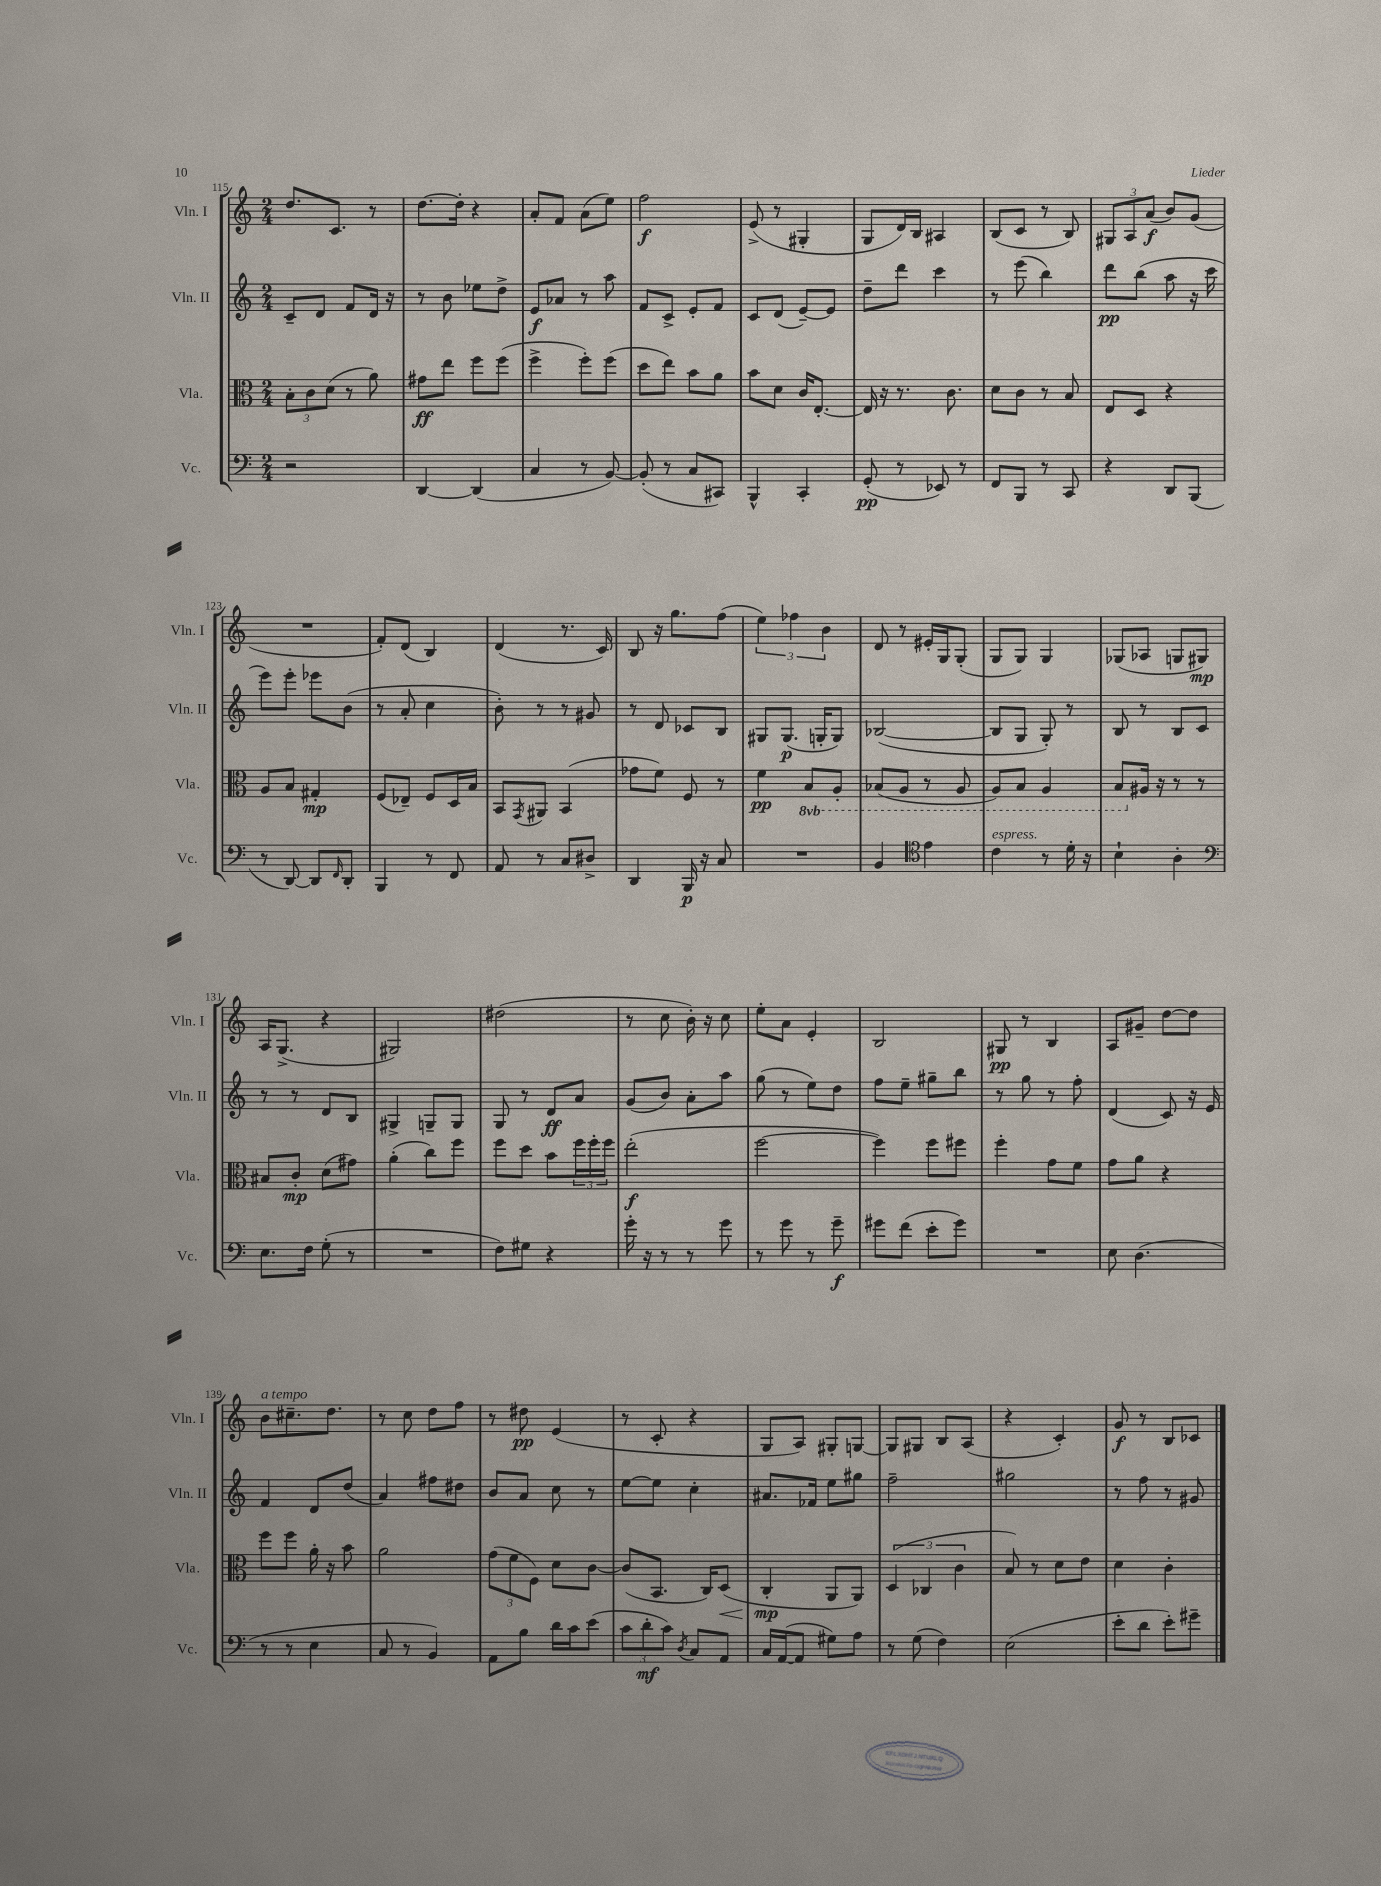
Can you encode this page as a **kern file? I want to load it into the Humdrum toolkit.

**kern	**kern	**kern	**kern
*staff4	*staff3	*staff2	*staff1
*clefF4	*clefC3	*clefG2	*clefG2
*k[]	*k[]	*k[]	*k[]
*M2/4	*M2/4	*M2/4	*M2/4
2r	12B'	8c~	8.dd
.	12c	.	.
.	.	8d	.
.	(12d	.	.
.	.	.	8.c
.	8r	8f	.
.	8a)	16d	8r
.	.	16r	.
=	=	=	=
[4DD	8g#	8r	[8.dd
.	8ee	8b	.
.	.	.	16dd']
(4DD]	8ff	8ee-	4r
.	(8ff	8dd^	.
=	=	=	=
4C	4ff^	8e	8a'
.	.	8a-	8f
8r	8ff')	8r	(8a
[8BB)	(8ff	8aa	8ee)
=	=	=	=
(8BB']	8dd	8f	2ff
8r	8ee)	8c^	.
8C	8b	8e'	.
8CC#)	8a	8f	.
=	=	=	=
4BBB^^	8b	8c	(8e^
.	8d	(8d	8r
4CC'	16c	[8e~)	4G#'
.	[8.E'	.	.
.	.	8e]	.
=	=	=	=
(8GG'	16E]	8dd~	8G
.	16r	.	.
8r	8.r	8ddd	16d)
.	.	.	16B
8EE-)	.	4ccc	4A#
.	8.c	.	.
8r	.	.	.
=	=	=	=
8FF	8d	8r	(8B
8BBB	8c	(8eee	8c
8r	8r	4bb)	8r
8CC	8B	.	8B)
=	=	=	=
4r	8E	8ddd	12G#
.	.	.	12A
.	8D	(8bb	.
.	.	.	(12a
8DD	4r	8aa	8b)
(8BBB	.	16r	(8g
.	.	16ccc	.
=	=	=	=
8r	8A	8eee)	2r
[8DD)	8B	8eee'	.
8DD]	4G#'	8eee-	.
16qqFF	.	.	.
8DD'	.	(8b	.
=	=	=	=
4BBB	(8F	8r	8f')
.	8E-~)	8a'	(8d
8r	8F	4cc	4B)
8FF	16D	.	.
.	16B	.	.
=	=	=	=
8AA	8BB	8b')	(4d
.	8qGG	.	.
8r	8AA#	8r	.
8C	(4BB	8r	8.r
8D#^	.	8g#	.
.	.	.	16c)
=	=	=	=
4DD	8g-	8r	8B
.	8f)	8d	16r
.	.	.	8.gg
16BBB	8F	8c-	.
16r	.	.	.
8C	8r	8B	(8ff
=	=	=	=
2r	4f	8G#	6ee)
.	.	(8.G#	.
.	.	.	6ff-
.	8BB	.	.
.	.	16G'	.
.	.	.	6b
.	8AA'	8G)	.
=	=	=	=
4BB	(8BB-	([2B-	8d
.	8AA	.	8r
*clefC4	*	*	*
4e	8r	.	16e#'
.	.	.	16G
.	8AA	.	(8G'
=	=	=	=
4c	8AA)	8B-]	8G
.	8BB	8G	8G)
8r	4AA	8G')	4G
16d'	.	8r	.
16r	.	.	.
=	=	=	=
4B`	8BB	8B	(8G-
.	16A#	8r	8A-
.	16r	.	.
4A'	8r	8B	8G
.	8r	8c	8G#)
=	=	=	=
*clefF4	*	*	*
8.E	8B#	8r	16A
.	.	.	(8.G^
.	8c'	8r	.
16F	.	.	.
(8G'	(8d	8d	4r
8r	8g#)	8B	.
=	=	=	=
2r	(4a'	4G#^	2G#)
.	8cc)	8G~	.
.	8ff	8G	.
=	=	=	=
8F)	8ff	8G	(2dd#
8G#	8dd	8r	.
4r	8b	8d	.
.	24ff	8a	.
.	24ff'	.	.
.	24ff	.	.
=	=	=	=
16g'	(2ee'	(8g	8r
16r	.	.	.
8r	.	8b)	8cc
8r	.	8a'	16b')
.	.	.	16r
8g	.	8aa	8cc
=	=	=	=
8r	[2ff	(8gg	8ee'
8g	.	8r	8a
8r	.	8ee)	4e'
8g~	.	8dd	.
=	=	=	=
8g#	4ff])	8ff	2B
(8f	.	8ee~	.
8e'	8ff	8gg#~	.
8g#)	8ff#	8bb	.
=	=	=	=
2r	4ff'	8r	8G#
.	.	8gg	8r
.	8g	8r	4B
.	8f	8ff'	.
=	=	=	=
8E	8g	(4d	8A
(4.D	8a	.	8g#~
.	4r	8c)	[8dd
.	.	16r	8dd]
.	.	16e	.
=	=	=	=
8r	8ff	4f	8b
8r	8ff	.	8.cc#~
4E	16a'	8d	.
.	16r	.	8.dd
.	8b	(8dd	.
=	=	=	=
8C	2a	4a)	8r
8r	.	.	8cc
4BB)	.	8ff#	8dd
.	.	8dd#	8ff
=	=	=	=
8AA	(12g	8b	8r
.	12f	.	.
8B	.	8a	8dd#
.	12F)	.	.
16d	8d	8cc	(4e
16c	.	.	.
(8e	[8c	8r	.
=	=	=	=
12c	(8c]	[8ee	8r
12d'	.	.	.
.	8.BB	8ee]	8c'
12c)	.	.	.
8qD	.	.	.
8C	.	4cc'	4r
.	16C)	.	.
8AA	(8D	.	.
=	=	=	=
16C	4C'	8.a#	8G
([16AA	.	.	.
8AA]	.	.	8A)
.	.	16f-	.
8G#)	8AA	8ee	8G#'
8A	8AA)	8gg#	[8G
=	=	=	=
8r	(6D	2ff~	8G]
(8G	.	.	8G#
.	6C-	.	.
4F)	.	.	8B
.	6c	.	.
.	.	.	(8A
=	=	=	=
(2E	8B)	2gg#	4r
.	8r	.	.
.	8d	.	4c')
.	8e	.	.
=	=	=	=
8e'	4d	8r	8g
8d	.	8ff	8r
8e')	4c'	8r	8B
8g#~	.	8g#	8c-
==	==	==	==
*-	*-	*-	*-
